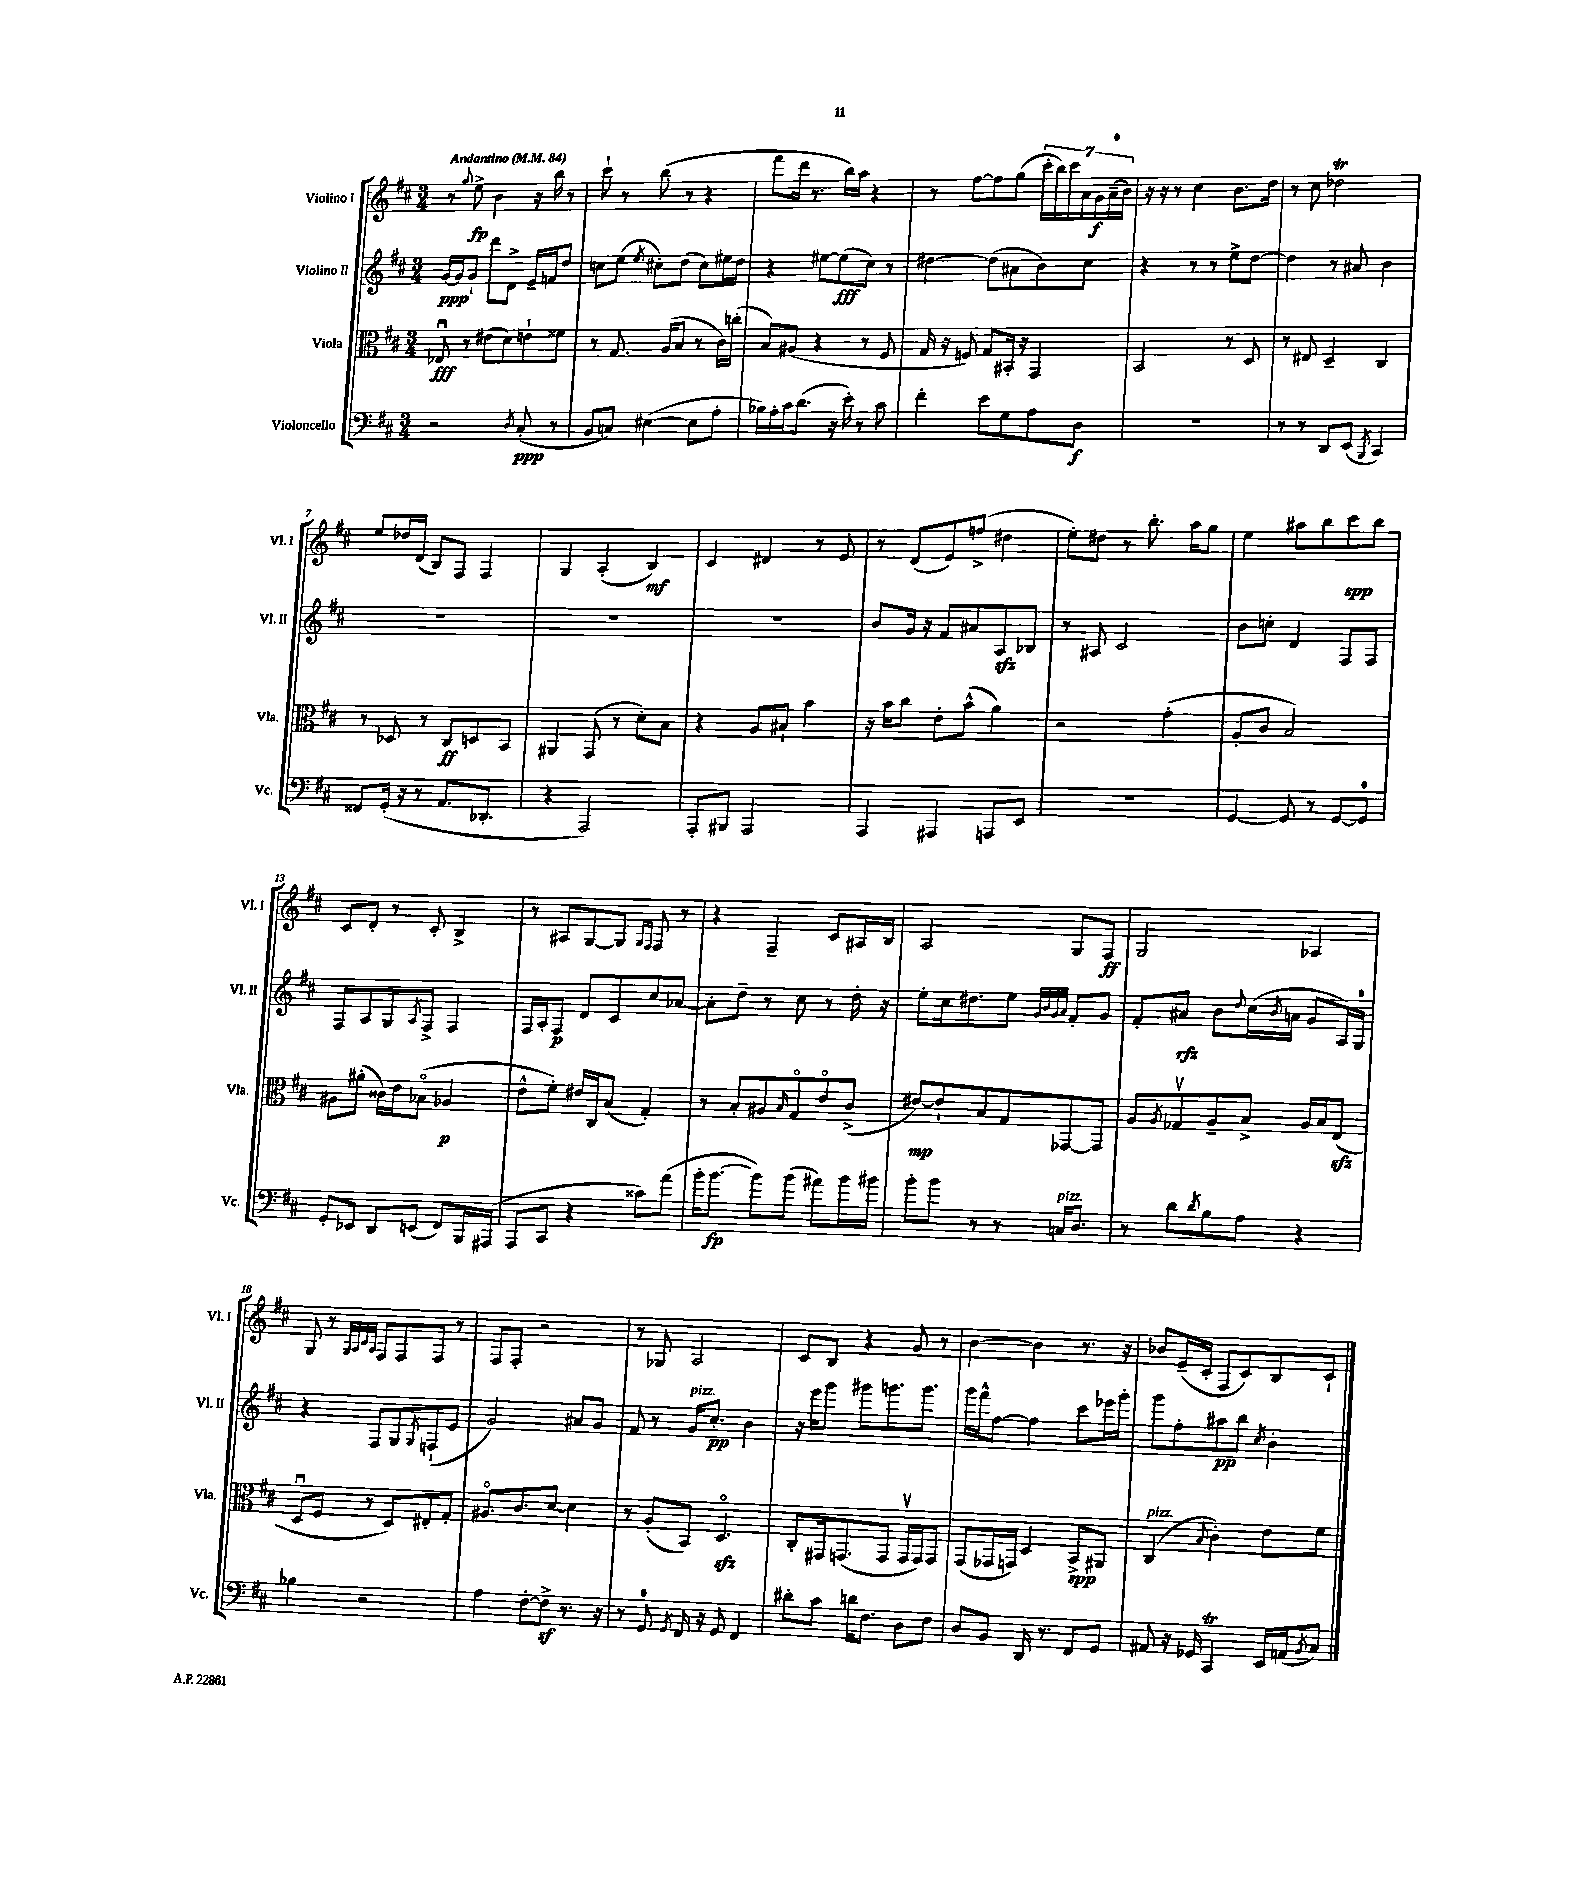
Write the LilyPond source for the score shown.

<<
\new StaffGroup <<
\new Staff = "s0" \with { instrumentName = "Violino I" shortInstrumentName = "Vl. I" } {
    \clef treble \key d \major \numericTimeSignature \time 3/4 \tempo "Andantino" 4 = 84
    r8 \appoggiatura { g''8 } e''8->\fp b'4 r16 b''16 r8 |
    cis'''8-! r8 b''8( r8 r4 |
    fis'''8 d'''16 r8. b''16) a''16 r4 |
    r8 fis''8~ fis''8 g''8( \tuplet 7/4 { cis'''16-. b''16) cis'''16 a'16 g'16\f a'16-0--( b'16) } |
    r16 r16 r8 cis''4 b'8. d''16 |
    r8 cis''8 des''2\trill |
    e''8 des''16 d'16( b8) fis8 fis4 |
    g4 a4-.( b4\mf) |
    cis'4 dis'4 r8 e'8 |
    r8 d'8( e'8) f''8->( dis''4 |
    e''8-.) dis''8 r8 b''8.-. a''16 g''8 |
    e''4 ais''8 b''8 cis'''8\spp b''8 |
    cis'8 d'8-. r8 cis'8-. b4-> |
    r8 ais8 g8~ g8 \grace { g16 fis16 } fis8 r8 |
    r4 fis4-- cis'8 ais16 b16 |
    a2 g8 fis8\ff |
    g2 aes4 |
    g8 r8 \grace { g32 a32 cis'32 a32 } fis8 fis8 fis8 r8 |
    fis8 fis8-. r2 |
    r8 ges8 a2 |
    cis'8 b8 r4 g'8 r8 |
    b'4~ b'4 r8. r16 |
    bes'8 e'16--( cis'16-. fis8 cis'8) b8 cis'8-! \bar "|." |
}
\new Staff = "s1" \with { instrumentName = "Violino II" shortInstrumentName = "Vl. II" } {
    \clef treble \key d \major \numericTimeSignature \time 3/4
    g'16~\ppp g'16 g'8-! d'''8 d'8-> e'16-- f'16 d''8 |
    c''8 e''8( \acciaccatura { e''8 } cis''8-.) d''8( cis''8) eis''16 d''16 |
    r4 eis''8~ eis''8\fff( cis''8) r8 |
    dis''4~ dis''8( ais'8 b'8) cis''8 |
    r4 r8 r8 e''8-> d''8~ |
    d''4 r8 ais'8 b'4 |
    R2. |
    R2. |
    R2. |
    b'8 g'16 r16 fis'8 ais'8 a8\sfz bes8 |
    r8 ais8 cis'2 |
    b'8 c''8-. d'4 fis8 fis8 |
    fis8 a8 g8 \acciaccatura { a8 } fis8-> fis4 |
    fis16 a16-. fis8\p d'8 cis'8 cis''8 aes'8~ |
    aes'8-. d''8-- r8 cis''8 r8 d''16-. r16 |
    e''8-. cis''16 dis''8. e''8 \grace { g'32 b'32 g'32 a'32 } fis'8-. g'8 |
    fis'8-. ais'8\rfz b'8 \appoggiatura { d''8 } cis''16( \acciaccatura { b'8 } a'16 g'8 a16) g16-0 |
    r4 fis8 g8 \acciaccatura { g8 } f8-!( e'8 |
    g'2) ais'8 g'8 |
    fis'8 r8 g'16^\markup { \italic "pizz." } cis''8.-.\pp b'4 |
    r16 e'''16 g'''8 gis'''8 g'''8. g'''8. |
    g'''16 fis'''16-^ fis''8~ fis''4 cis'''8 ees'''16 g'''16-. |
    g'''8 fis''8-. ais''8\pp b''8 \acciaccatura { cis''8 } b'4-. \bar "|." |
}
\new Staff = "s2" \with { instrumentName = "Viola" shortInstrumentName = "Vla." } {
    \clef alto \key d \major \numericTimeSignature \time 3/4
    ees8\downbow\fff r8 eis'8( d'8) e'8-! fisis'8 |
    r8 g8. a16( b8 r8 cis'16) c''16-.( |
    b8) ais8( r4 r8 fis8 |
    g16 r16 f8) g8 bis,16-. r16 g,4 |
    b,2 r8 d8 |
    r8 eis8 d4-- cis4 |
    r8 des8 r8 cis8\ff d8 b,8 |
    ais,4 g,8( r8 d'8-.) b8 |
    r4 a8 bis8-! b'4 |
    r16 b'16 cis''8 e'8-. b'8-^( a'4) |
    r2 g'4-.( |
    a8-. cis'8 b2) |
    ais8 ais'8-.( cisis'16) e'16 bes8\flageolet( aes4\p |
    e'8-^ fis'8-.) eis'16 cis16 b8( g4-.) |
    r8 b8-. ais8 \grace { b16 } g8\flageolet e'8\flageolet cis'8->( |
    eis'8~\mp) eis'8-! b8 g8 ges,8~ ges,8 |
    a8 \acciaccatura { a8 } ges8\upbow a8-- b8-> a16 b16 e8\sfz( |
    d8\downbow fis8 r8 d8) eis8-. g8-. |
    ais8.\flageolet cis'8. d'8~ d'4 |
    r8 a8-.( b,8) d4.\flageolet\sfz |
    cis8-. gis,16 g,8.( g,8 g,16\upbow g,16) g,8 |
    g,8( ges,16 g,16) d4 b,8->\spp ais,8 |
    cis4^\markup { \italic "pizz." }( \appoggiatura { b8 } cis'4-.) e'8 fis'8 \bar "|." |
}
\new Staff = "s3" \with { instrumentName = "Violoncello" shortInstrumentName = "Vc." } {
    \clef bass \key d \major \numericTimeSignature \time 3/4
    r2 \acciaccatura { d8 } cis8-.\ppp( r8 |
    b,8 c8) eis4~( eis8 a8-. |
    bes16) a16-. cis'16 d'8.( r16 e'16-.) r8 cis'8 |
    fis'4-. e'8 g8 a8 d8\f |
    R2. |
    r8 r8 d,8 e,8( \acciaccatura { b,,8 } cis,4) |
    fisis,8 g,16-.( r16 r8 a,8. des,8.-. |
    r4 a,,2) |
    a,,8-. bis,,8 a,,2 |
    a,,4 ais,,4 a,,8 e,8 |
    R2. |
    g,4~ g,8 r8 g,8~ g,8-0 |
    g,8-. ees,8 d,8 e,8( fis,8) b,,16 ais,,16( |
    a,,8 cis,8 r4 cisis'8) a'8( |
    b'16-. b'8.~\fp b'8) b'8( ais'8) b'16 bis'16 |
    b'8-. b'8 r8 r8 c16^\markup { \italic "pizz." } d8. |
    r8 d'8 \acciaccatura { d'8 } b8 a8 r4 |
    bes4 r2 |
    a4 fis8~-. fis8->\sf r8. r16 |
    r8 g,8-0 \acciaccatura { g,8 } fis,16 r16 g,8 fis,4 |
    dis'8-. cis'8 d'16 fis8. d8 fis8 |
    d8 b,8 d,16 r8. fis,8 g,8 |
    ais,8 r16 ges,16 cis,4\trill e,16 a,16( \acciaccatura { b,8 } cis8) \bar "|." |
}
>>
>>
